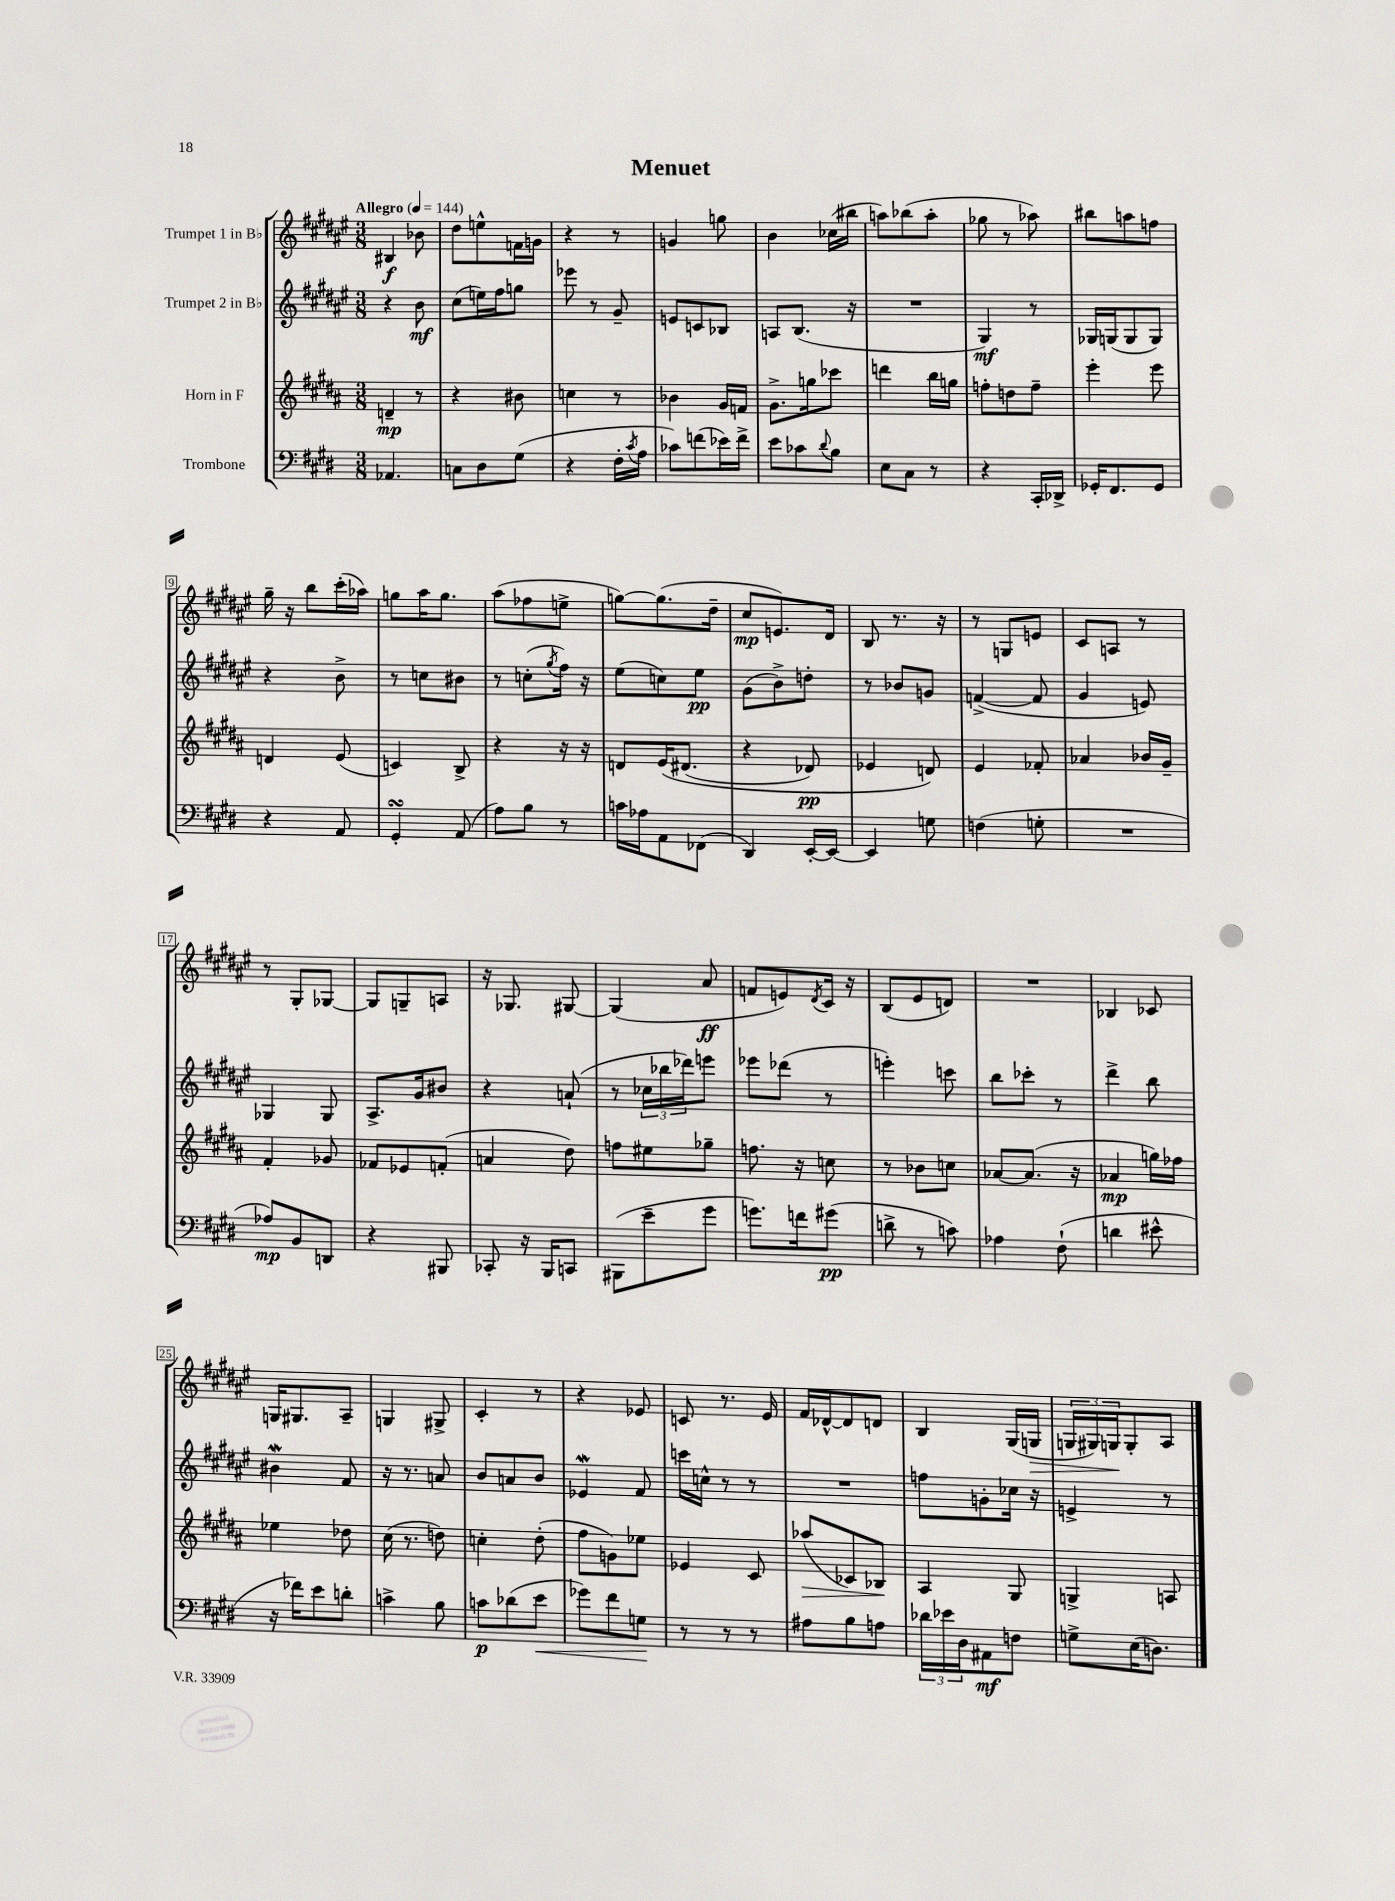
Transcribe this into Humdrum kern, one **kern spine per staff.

**kern	**kern	**kern	**kern
*staff4	*staff3	*staff2	*staff1
*clefF4	*clefG2	*clefG2	*clefG2
*k[f#c#g#d#]	*k[f#c#g#d#a#]	*k[f#c#g#d#a#e#]	*k[f#c#g#d#a#e#]
*M3/8	*M3/8	*M3/8	*M3/8
*MM144	*MM144	*MM144	*MM144
4.AA-	4d~	4r	4B#
.	8r	8b	8b-
=	=	=	=
8C	4r	(8cc#	8dd#
8D#	.	16ee)	8ee^^
.	.	16ff#	.
(8G#	8b#	8gg	16f
.	.	.	16g
=	=	=	=
4r	4cc	8eee-	4r
.	.	8r	.
16F#'	8r	8g#~	8r
8qc#	.	.	.
16A	.	.	.
=	=	=	=
8c-)	4b-	8e	4g
(8f	.	8c	.
16e-)	16g#	8B-	8gg
16f^	16f	.	.
=	=	=	=
8e	8.g#^	8A	4b
8c-	.	(8.B	.
.	16gg	.	.
8qqd#	.	.	.
8B	8ccc-	.	(16cc-
.	.	16r	16bb#
=	=	=	=
8E	4ddd	4.r	8aa)
8C#	.	.	(8bb-
8r	16bb	.	8aa'
.	16gg	.	.
=	=	=	=
4r	8ff'	4G#)	8gg-
.	8dd	.	8r
16CC#'	8ff~	8r	8aa-)
16DD-^	.	.	.
=	=	=	=
16GG-'	4eee'	16G-	8bb#
8.FF#	.	(16G	.
.	.	8G	8aa
8GG-	8eee	8G)	8ff
=	=	=	=
4r	4d	4r	16gg#~
.	.	.	16r
.	.	.	8bb
8AA	(8e	8b^	(16ccc#'
.	.	.	16aa-)
=	=	=	=
4GG#'	4c)	8r	8gg
.	.	8cc	16aa#
.	.	.	8.gg
(8AA	8B^	8b#	.
=	=	=	=
8A)	4r	8r	(8aa#
8B	.	(8cc'	8ff-
.	.	8qgg#	.
8r	16r	16ff#)	8ee^
.	16r	16r	.
=	=	=	=
16c	8d	(8ee#	[8gg)
16A-	.	.	.
8AA	&(16e	8cc)	(8.gg]
.	(8.d#	.	.
(8FF-	.	8ee#	.
.	.	.	16dd#~
=	=	=	=
4DD#)	4r	(8g#	8cc#
.	.	8b^)	8.e)
[16EE'	8d-)	8dd'	.
16EE_	.	.	16d#
=	=	=	=
4EE]	4e-	8r	8B
.	.	8b-	8.r
8G	8d&)	8g	.
.	.	.	16r
=	=	=	=
(4F	4e	([4f^	8r
.	.	.	8G
8G'	8f-'	8f]	8e
=	=	=	=
4.r	4a-	4g#	8c#
.	.	.	8A
.	16b-	8e)	8r
.	16g#~	.	.
=	=	=	=
8A-)	4f#'	4G-	8r
8BB	.	.	8G#'
8DD	8g-	8G-	[8G-
=	=	=	=
4r	8f-	8.A#^	8G-]
.	8e-	.	8G~
.	.	16g#	.
8BBB#	(8f'	8b#	8A
=	=	=	=
8CC-'	4a	4r	16r
.	.	.	8.G-
16r	.	.	.
16BBB	.	.	.
8CC	8dd#)	(8a`	[8G#
=	=	=	=
(8BBB#	8ff	8r	(4G#]
8e~	8ee#	24cc-	.
.	.	24bb-	.
.	.	24ddd-)	.
8g#	8gg-~	8eee	8a#
=	=	=	=
8.g)	8.ff	8eee-	8f
.	.	(8ddd-	8e)
16f	16r	.	.
.	.	.	8qd#
(8g#	8cc	8r	16c#
.	.	.	16r
=	=	=	=
8d^	8r	4eee')	(8B
8r	8b-	.	8e#
8c)	8cc	8ccc	8d)
=	=	=	=
4A-	[8a-	8bb	4.r
.	(8.a-]	8ccc-'	.
(8F#`	.	8r	.
.	16r	.	.
=	=	=	=
4d	4a-	4ddd#^	4B-
8e#^^	16gg)	8bb	8c-
.	16ff-	.	.
=	=	=	=
16r	4ee-	4b#	16G
16f-)	.	.	8.G#
8e	.	.	.
8d'	8dd-	8f#	8A#~
=	=	=	=
4c^	(16cc#	16r	4G
.	8.r	8.r	.
8B	8dd)	8a	8G#^
=	=	=	=
8c	4cc'	8b	4c#'
(8d-	.	8a	.
8e	(8dd#'	8b	8r
=	=	=	=
8g-)	8ff#	4e-	4r
8f#	8g)	.	.
8G	8ee-	8f#	8e-
=	=	=	=
8r	4e-	16ccc	8c
.	.	16cc^^	.
8r	.	8r	8.r
8r	8c#	8r	.
.	.	.	16e#
=	=	=	=
8A#	(8aa-	4.r	16f#
.	.	.	[16d-^^
8B	8c-)	.	8d-]
8A	8B-	.	8d
=	=	=	=
24d-	4A#	8ff	4B
24e-	.	.	.
24D#	.	.	.
8AA#	.	8g'	.
8F	8G#	16cc-	(16G#
.	.	16r	16G
=	=	=	=
8G^	4G^	4e^	24G
.	.	.	24G#)
.	.	.	24G
(16E	.	.	8G'
8.D)	.	.	.
.	8A	8r	8A#
==	==	==	==
*-	*-	*-	*-
